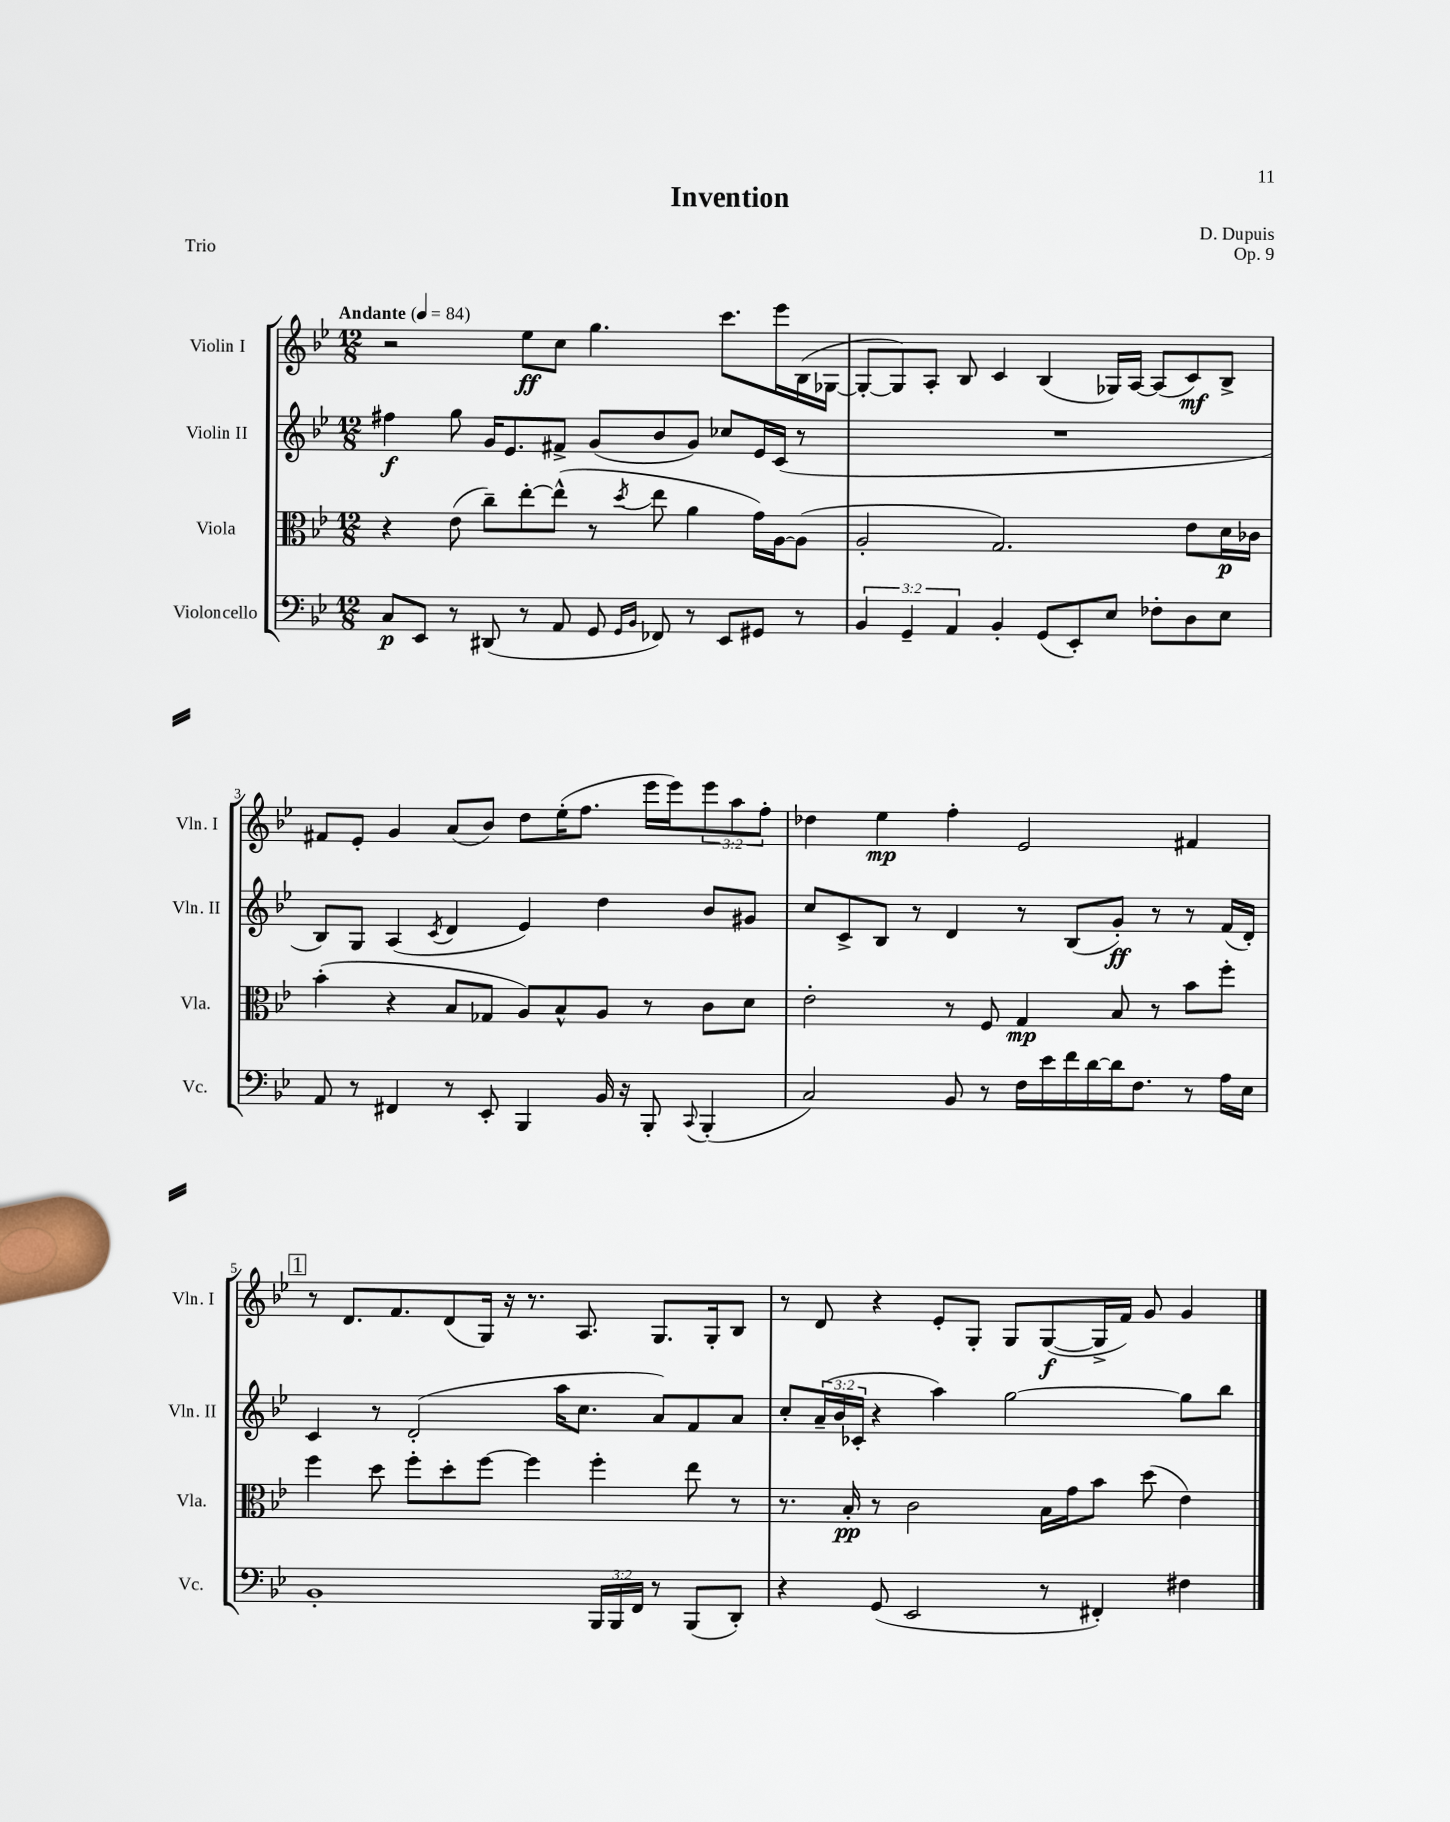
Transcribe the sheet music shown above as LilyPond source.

\header { title = "Invention" composer = "D. Dupuis" opus = "Op. 9" piece = "Trio" }
<<
\new StaffGroup <<
\new Staff = "s0" \with { instrumentName = "Violin I" shortInstrumentName = "Vln. I" } {
    \clef treble \key bes \major \numericTimeSignature \time 12/8 \override Staff.TupletNumber.text = #tuplet-number::calc-fraction-text \tempo "Andante" 4 = 84
    r2 ees''8\ff c''8 g''4. c'''8. ees'''16 bes16( ges16~ |
    ges8~-. ges8) a8-. bes8 c'4 bes4( ges16) a16~ a8( c'8\mf) bes8-> |
    fis'8 ees'8-. g'4 a'8( bes'8) d''8 ees''16-.( f''8. ees'''16 ees'''16) \tuplet 3/2 { ees'''8 a''8 f''8-. } |
    des''4 ees''4\mp f''4-. ees'2 fis'4 |
    \mark \markup { \box "1" } r8 d'8. f'8. d'8( g16) r16 r8. a8. g8. g16-. bes8 |
    r8 d'8 r4 ees'8-. g8-. g8 g8~\f( g16-> f'16) g'8 g'4 \bar "|." |
}
\new Staff = "s1" \with { instrumentName = "Violin II" shortInstrumentName = "Vln. II" } {
    \clef treble \key bes \major \numericTimeSignature \time 12/8 \override Staff.TupletNumber.text = #tuplet-number::calc-fraction-text
    fis''4\f g''8 g'16 ees'8. fis'8-> g'8( bes'8 g'8) ces''8 ees'16 c'16( r8 |
    R1. |
    bes8) g8 a4( \acciaccatura { c'8 } d'4 ees'4) d''4 bes'8 gis'8 |
    c''8 c'8-> bes8 r8 d'4 r8 bes8( g'8-.\ff) r8 r8 f'16( d'16-.) |
    \mark \markup { \box "1" } c'4 r8 d'2-.( a''16 c''8. a'8) f'8 a'8 |
    c''8-. \tuplet 3/2 { a'16--( bes'16 ces'16-. } r4 a''4) g''2~ g''8 bes''8 \bar "|." |
}
\new Staff = "s2" \with { instrumentName = "Viola" shortInstrumentName = "Vla." } {
    \clef alto \key bes \major \numericTimeSignature \time 12/8
    r4 ees'8( c''8--) ees''8~-. ees''8-^( r8 \acciaccatura { d''8 } ees''8 a'4 g'16) a16~ a8( |
    a2-. g2.) ees'8 d'16\p ces'16 |
    bes'4-.( r4 bes8 ges8 a8) bes8-^ a8 r8 c'8 d'8 |
    ees'2-. r8 f8 g4\mp bes8 r8 bes'8 f''8-. |
    \mark \markup { \box "1" } f''4 d''8 f''8-. d''8-. f''8~ f''4 f''4-. ees''8 r8 |
    r8. bes16-.\pp r8 c'2 bes16 g'16 bes'8 d''8( ees'4) \bar "|." |
}
\new Staff = "s3" \with { instrumentName = "Violoncello" shortInstrumentName = "Vc." } {
    \clef bass \key bes \major \numericTimeSignature \time 12/8 \override Staff.TupletNumber.text = #tuplet-number::calc-fraction-text
    c8\p ees,8 r8 dis,8( r8 a,8 g,8 \grace { g,16 bes,16 } fes,8) r8 ees,8 gis,8 r8 |
    \tuplet 3/2 { bes,4 g,4-- a,4 } bes,4-. g,8( ees,8-.) ees8 fes8-. d8 ees8 |
    a,8 r8 fis,4 r8 ees,8-. bes,,4 bes,16 r16 bes,,8-. \appoggiatura { c,8 } bes,,4-.( |
    c2) bes,8 r8 f16 ees'16 f'16 d'16~ d'16 f8. r8 a16 ees16 |
    \mark \markup { \box "1" } bes,1-. \tuplet 3/2 { bes,,16 bes,,16 f,16 } r8 bes,,8( d,8-.) |
    r4 g,8( ees,2 r8 fis,4-.) fis4 \bar "|." |
}
>>
>>
